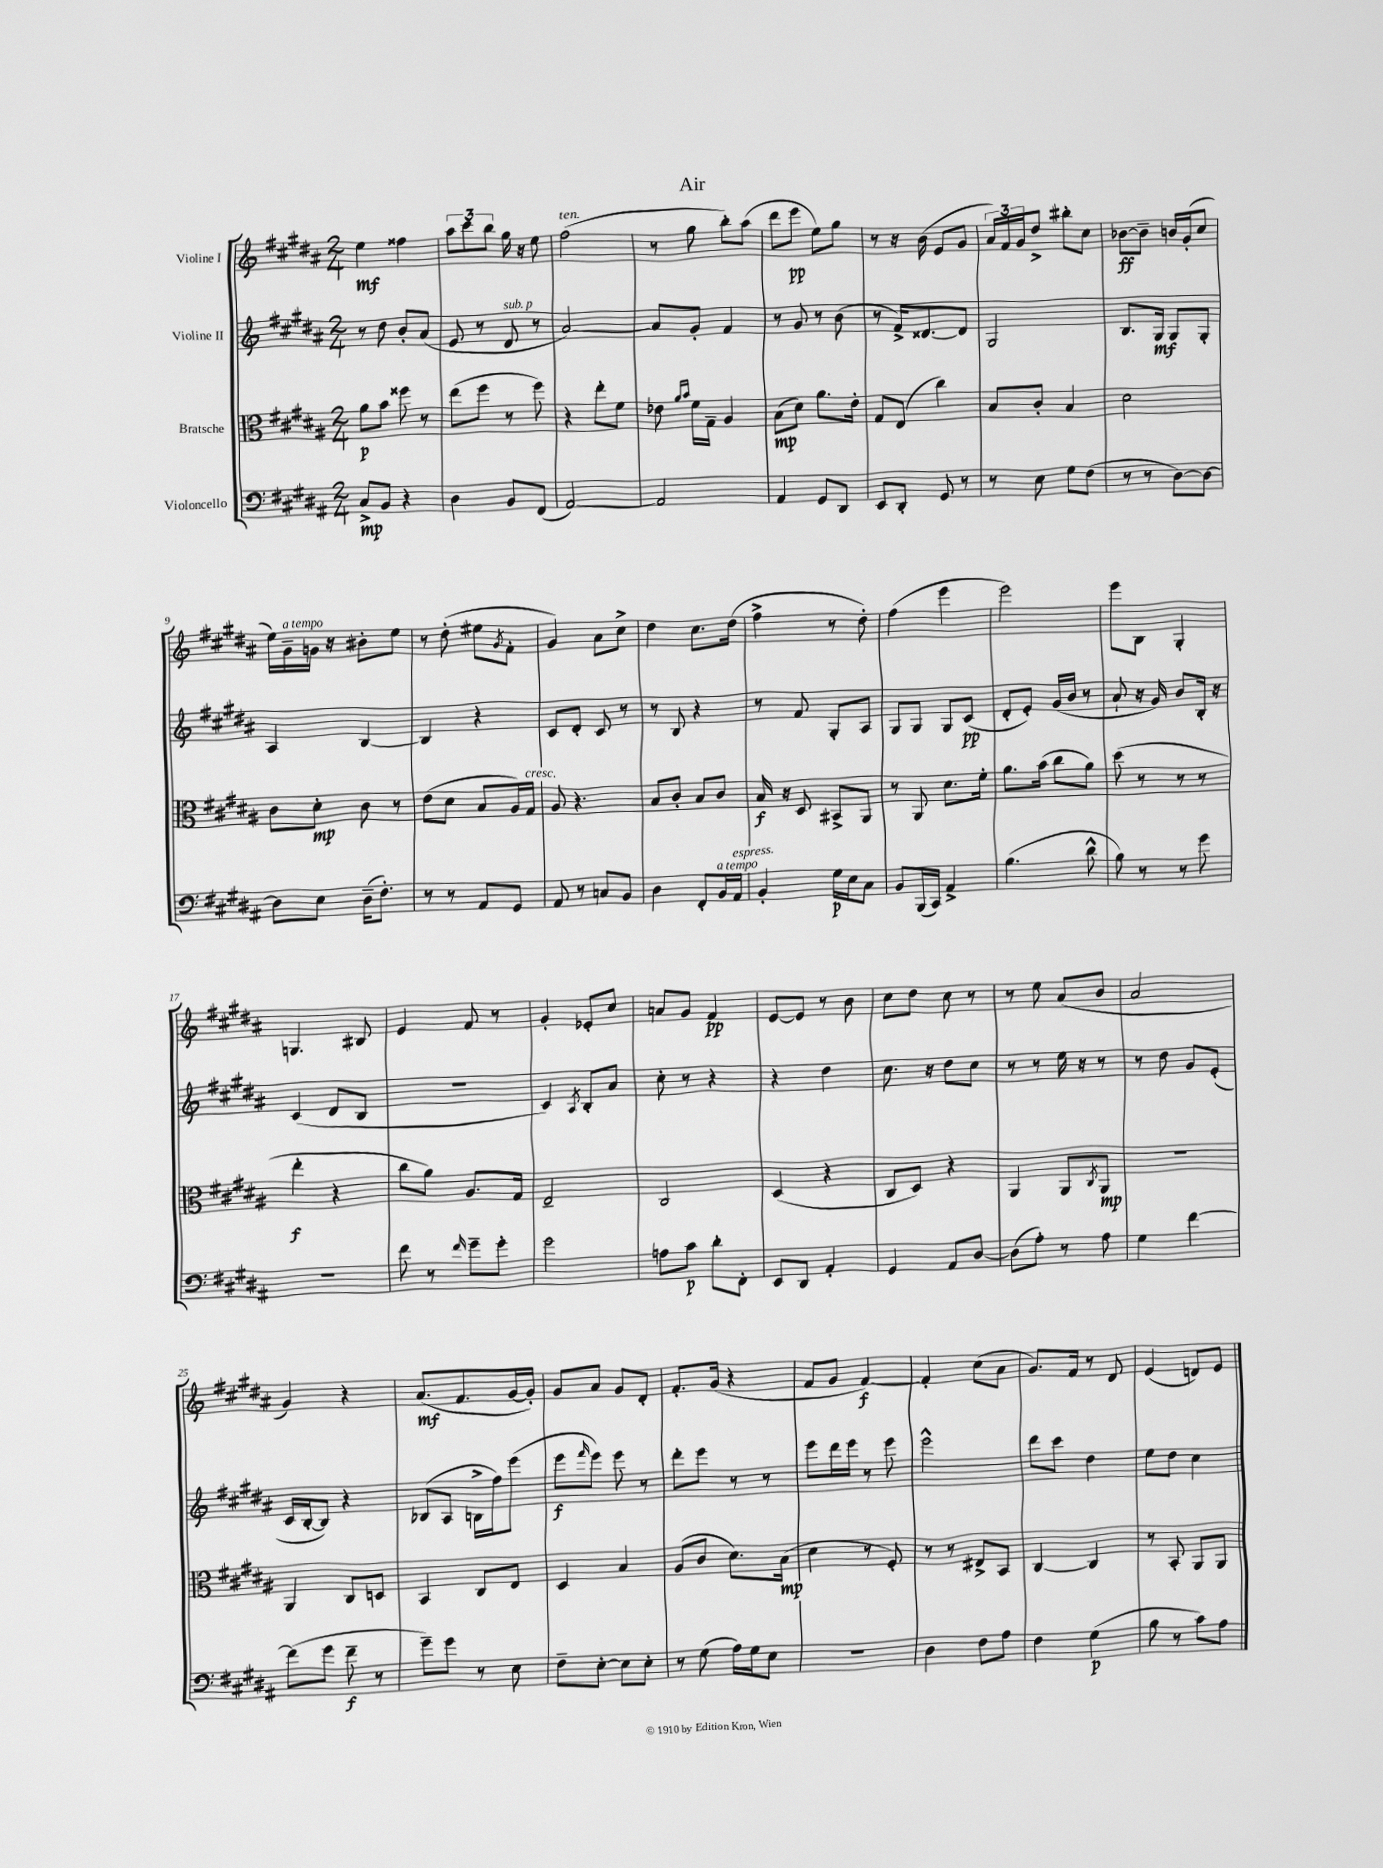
\header { title = "Air" }
<<
\new StaffGroup <<
\new Staff = "s0" \with { instrumentName = "Violine I" } {
    \clef treble \key b \major \numericTimeSignature \time 2/4
    e''4\mf fisis''4 |
    \tuplet 3/2 { ais''8 cis'''8 b''8 } gis''16 r16 e''8 |
    fis''2^\markup { \italic "ten." }( |
    r8 gis''8 b''8-.) ais''8( |
    dis'''8 e'''8\pp e''8) gis''8 |
    r8 r16 b'16( e'8 gis'8 |
    \tuplet 3/2 { ais'16) fis'16 gis'16 } dis''8-> bis''8-. cis''8 |
    bes'8~\ff bes'8-- b'16 gis'16-.( cis''8 |
    e''16) gis'16--^\markup { \italic "a tempo" } g'16 r16 bis'8-. e''8 |
    r8 dis''8-.( eis''8 \acciaccatura { gis'8 } fis'8-. |
    gis'4) ais'8 cis''8-> |
    dis''4 cis''8. dis''16( |
    fis''4-> r8 dis''8-.) |
    fis''4( e'''4 |
    e'''2) |
    e'''8 b8 gis4-. |
    g4. bis8 |
    e'4 fis'8 r8 |
    gis'4-. ees'8-. cis''8 |
    a'8 gis'8 fis'4\pp |
    e'8~ e'8 r8 b'8 |
    cis''8 dis''8 cis''8 r8 |
    r8 e''8 ais'8( b'8 |
    ais'2 |
    gis'4) r4 |
    ais'8.\mf( fis'8. gis'16~ gis'16-.) |
    gis'8 ais'8 gis'8 dis'8-. |
    fis'8.-. gis'16( r4 |
    fis'8 gis'8 fis'4~\f) |
    fis'4-. cis''8( ais'8 |
    gis'8.) fis'16 r8 dis'8 |
    e'4( d'8) e'8 \bar "|." |
}
\new Staff = "s1" \with { instrumentName = "Violine II" } {
    \clef treble \key b \major \numericTimeSignature \time 2/4
    r8 dis''8 b'8-. ais'8( |
    e'8 r8 dis'8^\markup { \italic "sub. p" } r8 |
    ais'2~) |
    ais'8 gis'8-. fis'4 |
    r8 gis'8 r8 b'8( |
    r8 fis'16->) disis'8.~ disis'8 |
    gis2 |
    b8. gis16\mf gis8 gis8-. |
    ais4 b4~ |
    b4 r4 |
    cis'8 dis'8-. cis'8 r8 |
    r8 b8 r4 |
    r8 fis'8 gis8-. ais8 |
    gis8 gis8 gis8 cis'8\pp( |
    dis'8-. e'8-.) gis'16( b'16 r8 |
    ais'8-! r16 gis'16) b'8 b16-. r16 |
    cis'4( dis'8 b8 |
    R2 |
    cis'4) \acciaccatura { ais8 } b8-. ais'8 |
    cis''8-. r8 r4 |
    r4 dis''4 |
    cis''8. r16 dis''8 cis''8 |
    r8 r8 e''16 r16 r8 |
    r8 dis''8 gis'8 e'8-.( |
    cis'16 b16~-. b8) r4 |
    bes8( ais8 b16-> fis''16) e'''8( |
    e'''8\f \grace { fis'''16 } e'''8) e'''8 r8 |
    dis'''8-. e'''8 r8 r8 |
    e'''8 dis'''16 e'''16 r8 e'''8 |
    e'''2-^ |
    dis'''8 cis'''8 dis''4 |
    e''8 dis''8 cis''4 \bar "|." |
}
\new Staff = "s2" \with { instrumentName = "Bratsche" } {
    \clef alto \key b \major \numericTimeSignature \time 2/4
    ais'8\p b'8 fisis''8 r8 |
    e''8( fis''8 r8 fis''8) |
    r4 e''8-. fis'8 |
    ees'8 \grace { ais'16 b'16 } fis'16 gis16-- ais4 |
    b8\mp( dis'8) ais'8. e'16-. |
    gis8 e8( cis''4) |
    b8 cis'8-. b4 |
    dis'2 |
    cis'8 dis'8-.\mp cis'8 r8 |
    e'8( dis'8 b8 ais16) gis16^\markup { \italic "cresc." } |
    ais8 r4. |
    b8 cis'8-. b8 cis'8 |
    b16\f r16 dis8 bis,8-> ais,8 |
    r8 ais,8 dis'8. fis'16-. |
    ais'8. b'16( cis''8 ais'8) |
    dis''8( r8 r8 r8 |
    e''4-.\f r4 |
    cis''8 ais'8) ais8. gis16 |
    e2-- |
    cis2 |
    dis4( r4 |
    cis8 dis8) r4 |
    ais,4 ais,8 \acciaccatura { cis8 } ais,8\mp |
    r2 |
    ais,4 cis8 d8 |
    b,4 cis8 e8 |
    dis4 b4 |
    ais8( cis'8 dis'8.) b16\mp( |
    dis'4 r8 fis8-.) |
    r8 r8 eis8-> b,8 |
    cis4~ cis4 |
    r8 b,8-. ais,8 ais,8 \bar "|." |
}
\new Staff = "s3" \with { instrumentName = "Violoncello" } {
    \clef bass \key b \major \numericTimeSignature \time 2/4
    cis8->\mp b,8 r4 |
    dis4 b,8 fis,8( |
    ais,2~) |
    ais,2 |
    ais,4 gis,8 dis,8 |
    e,8 dis,8-. gis,8 r8 |
    r8 e8 gis8 fis8( |
    r8 r8 dis8~) dis8~ |
    dis8 e8 dis16--( fis8.-.) |
    r8 r8 ais,8 gis,8 |
    ais,8 r8 c8 b,8 |
    dis4 fis,8-. b,16^\markup { \italic "a tempo" } ais,16^\markup { \italic "espress." } |
    b,4-. gis16\p e16 cis8 |
    b,8 b,,16( cis,16) ais,4-> |
    b4.( dis'8-^ |
    b8) r8 r8 gis'8 |
    R2 |
    fis'8 r8 \grace { fis'16 } gis'8-- gis'8-. |
    gis'2 |
    a8 cis'8\p dis'8-. fis,8-. |
    e,8 dis,8 ais,4-. |
    gis,4 ais,8 dis8~ |
    dis8( ais8-.) r8 ais8 |
    gis4 fis'4~ |
    fis'8( gis'8 fis'8--\f r8 |
    gis'8--) gis'8 r8 e8 |
    fis8-- e8~-. e8 e8-. |
    r8 gis8( ais16) gis16 e8 |
    R2 |
    dis4 fis8 ais8 |
    fis4 gis4\p( |
    b8 r8 cis'8) ais8 \bar "|." |
}
>>
>>
